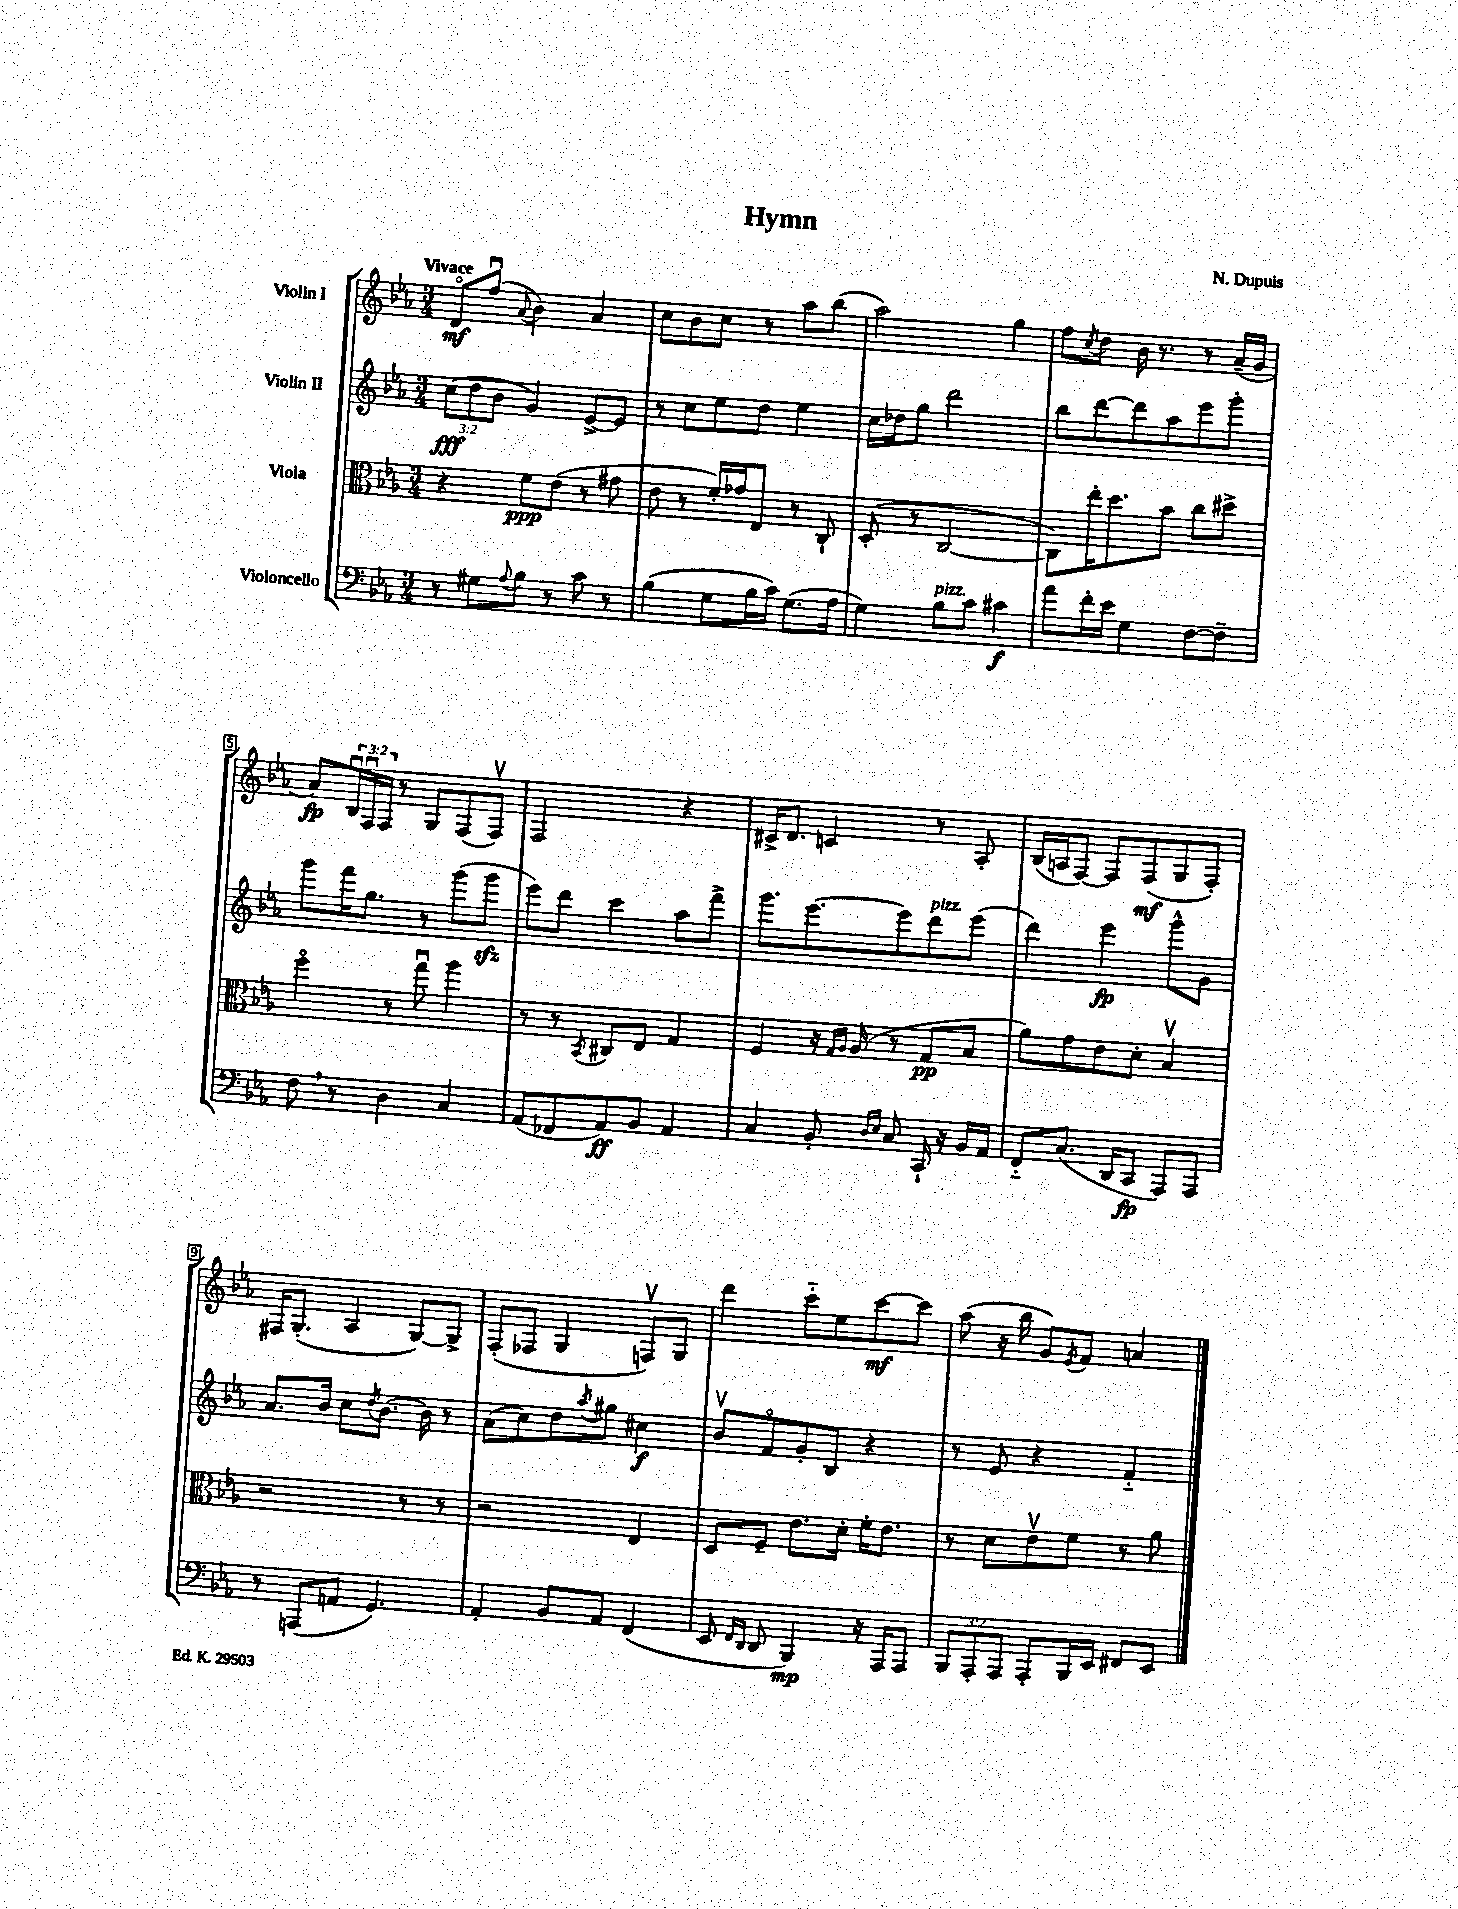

**kern	**kern	**kern	**kern
*staff4	*staff3	*staff2	*staff1
*clefF4	*clefC3	*clefG2	*clefG2
*k[b-e-a-]	*k[b-e-a-]	*k[b-e-a-]	*k[b-e-a-]
*M3/4	*M3/4	*M3/4	*M3/4
8r	4r	(12cc\L	8do/L
.	.	12dd\	.
8G#\L	.	.	(8ffu/J
.	.	12b-\J	.
8qqA-/	.	.	8qqa-/
8B-\J	8f\L	4g/)	4b-\)
8r	(8e-\J	.	.
8c\	8r	[8e-^/L	4a-/
8r	8g#\	8e-/]J	.
=	=	=	=
(4B-\	8e-\	8r	8cc\L
.	8r	8cc\L	8b-\
8G\L	16f'/LL)	8ee-\	8cc\J
.	16g-/J	.	.
16B-\L	8E-/J	8dd\J	8r
16c\JJ)	.	.	.
(8.G\L	8r	4ee-\	8aa-\L
.	8C`/	.	(8bb-\J
16A-\Jk	.	.	.
=	=	=	=
4G\)	(8D'/	16cc\LL	2aa-\)
.	.	16dd-\J	.
.	8r	8gg\J	.
8B-\L	[2C/	2ddd\	.
8c\J	.	.	.
4c#\	.	.	4gg\
=	=	=	=
8a-\L	8C\]L)	8bb-\L	8ff\L
.	.	.	8qcc/
16f'\L	16ee-'\K	[8ddd\	8dd\J
16e-\JJ	8.dd\	.	.
4G\	.	8ddd\]	16b-\
.	.	.	8.r
.	8b-\J	8aa-\	.
[8F\L	8cc\L	8eee-\	8r
8F~\]J	8dd#^\J	8ggg'\J	(16a-~/LL
.	.	.	16g/JJ
=	=	=	=
8F\	4ffo\	8ggg\L	8a-/L)
8r	.	16fff\K	24B-u/L
.	.	.	24Fu/
.	.	8.gg\J	.
.	.	.	24F/JJ
4D\	8r	.	8r
.	8ggu\	8r	8G/L
4C/	4aa-\	(8ggg\L	(8F/
.	.	8ggg\J	8Fv/J)
=	=	=	=
(8AA-/L	8r	8eee-\L)	2F/
8FF-/	8r	8ddd\J	.
.	8qBB-/	.	.
8AA-/)	8C#/L	4ccc\	.
8BB-/J	8E-/J	.	.
4AA-/	4G/	8aa-\L	4r
.	.	8fff^\J	.
=	=	=	=
4C/	4F/	8.ggg\L	16c#^/LK
.	.	.	8.d/J
.	.	[8.eee-\	.
8BB-'/	16r	.	4c/
.	16qqG/LL	.	.
.	16qqA-/JJ	.	.
.	(16A-/	.	.
16qqD/LL	.	.	.
16qqE-/JJ	.	.	.
8C/	8r	8eee-\]	.
16CC`/	8G/L	8ddd\	8r
16r	.	.	.
16BB-/LL	8B-/J	(8eee-\J	8A-'/
16AA-/JJ	.	.	.
=	=	=	=
8FF'~/L	8a-\L)	4ddd\)	(16B-/LL
.	.	.	16A/J
(8.C/J	8g\	.	[8F/J)
.	8e-\	4eee-\	8F/]L
16DD/LK	.	.	.
8CC/J	8d'\J	.	(8F/
8AAA-/L)	4B-v/	8ggg^^\L	8G/
8AAA-/J	.	8g\J	8F'/J)
=	=	=	=
8r	2r	8.a-/L	16F#/LK
.	.	.	(8.G'/J
(8AAA/L	.	.	.
.	.	16b-/Jk	.
8AA/J	.	8cc\L	4A-/
.	.	8qdd/	.
4.GG/)	.	[8.b-\J	.
.	8r	.	[8G/L)
.	.	16b-\]	.
.	8r	8r	8G^/]J
=	=	=	=
4AA-'/	2r	(8a-\L	(8F'/L
.	.	8cc\)	8F-/J
8BB-/L	.	8dd\	4G/
.	.	8qaa-/	.
8AA-/J	.	8gg#\J	.
(4FF/	4E-/	4cc#\	8Fv/L)
.	.	.	8G/J
=	=	=	=
8EE-/	8D/L	8b-v/L	4ddd\
16qqFF/LL	.	.	.
16qqDD/JJ	.	.	.
8DD/	8F~/J	8fo/	.
4BBB-/)	8.e-\L	8g'/	8ccc'~\L
.	.	8B-/J	8ee-\
.	16d'\Jk	.	.
16r	16f'\LK	4r	[8ccc\
16AAA-/LK	8.e-\J	.	.
8AAA-/J	.	.	8ccc\]J
=	=	=	=
12BBB-/L	8r	8r	(8aa-\
12AAA-'/	.	.	.
.	8d\L	8e-/	16r
12AAA-/J	.	.	.
.	.	.	16bb-\
8AAA-'/L	8e-v\	4r	8g/L)
.	.	.	8qe-/
16BBB-/L	8f\J	.	8f/J
16EE-/JJ	.	.	.
8FF#/L	8r	4f'~/	4a/
8EE-/J	8a-\	.	.
==	==	==	==
*-	*-	*-	*-
